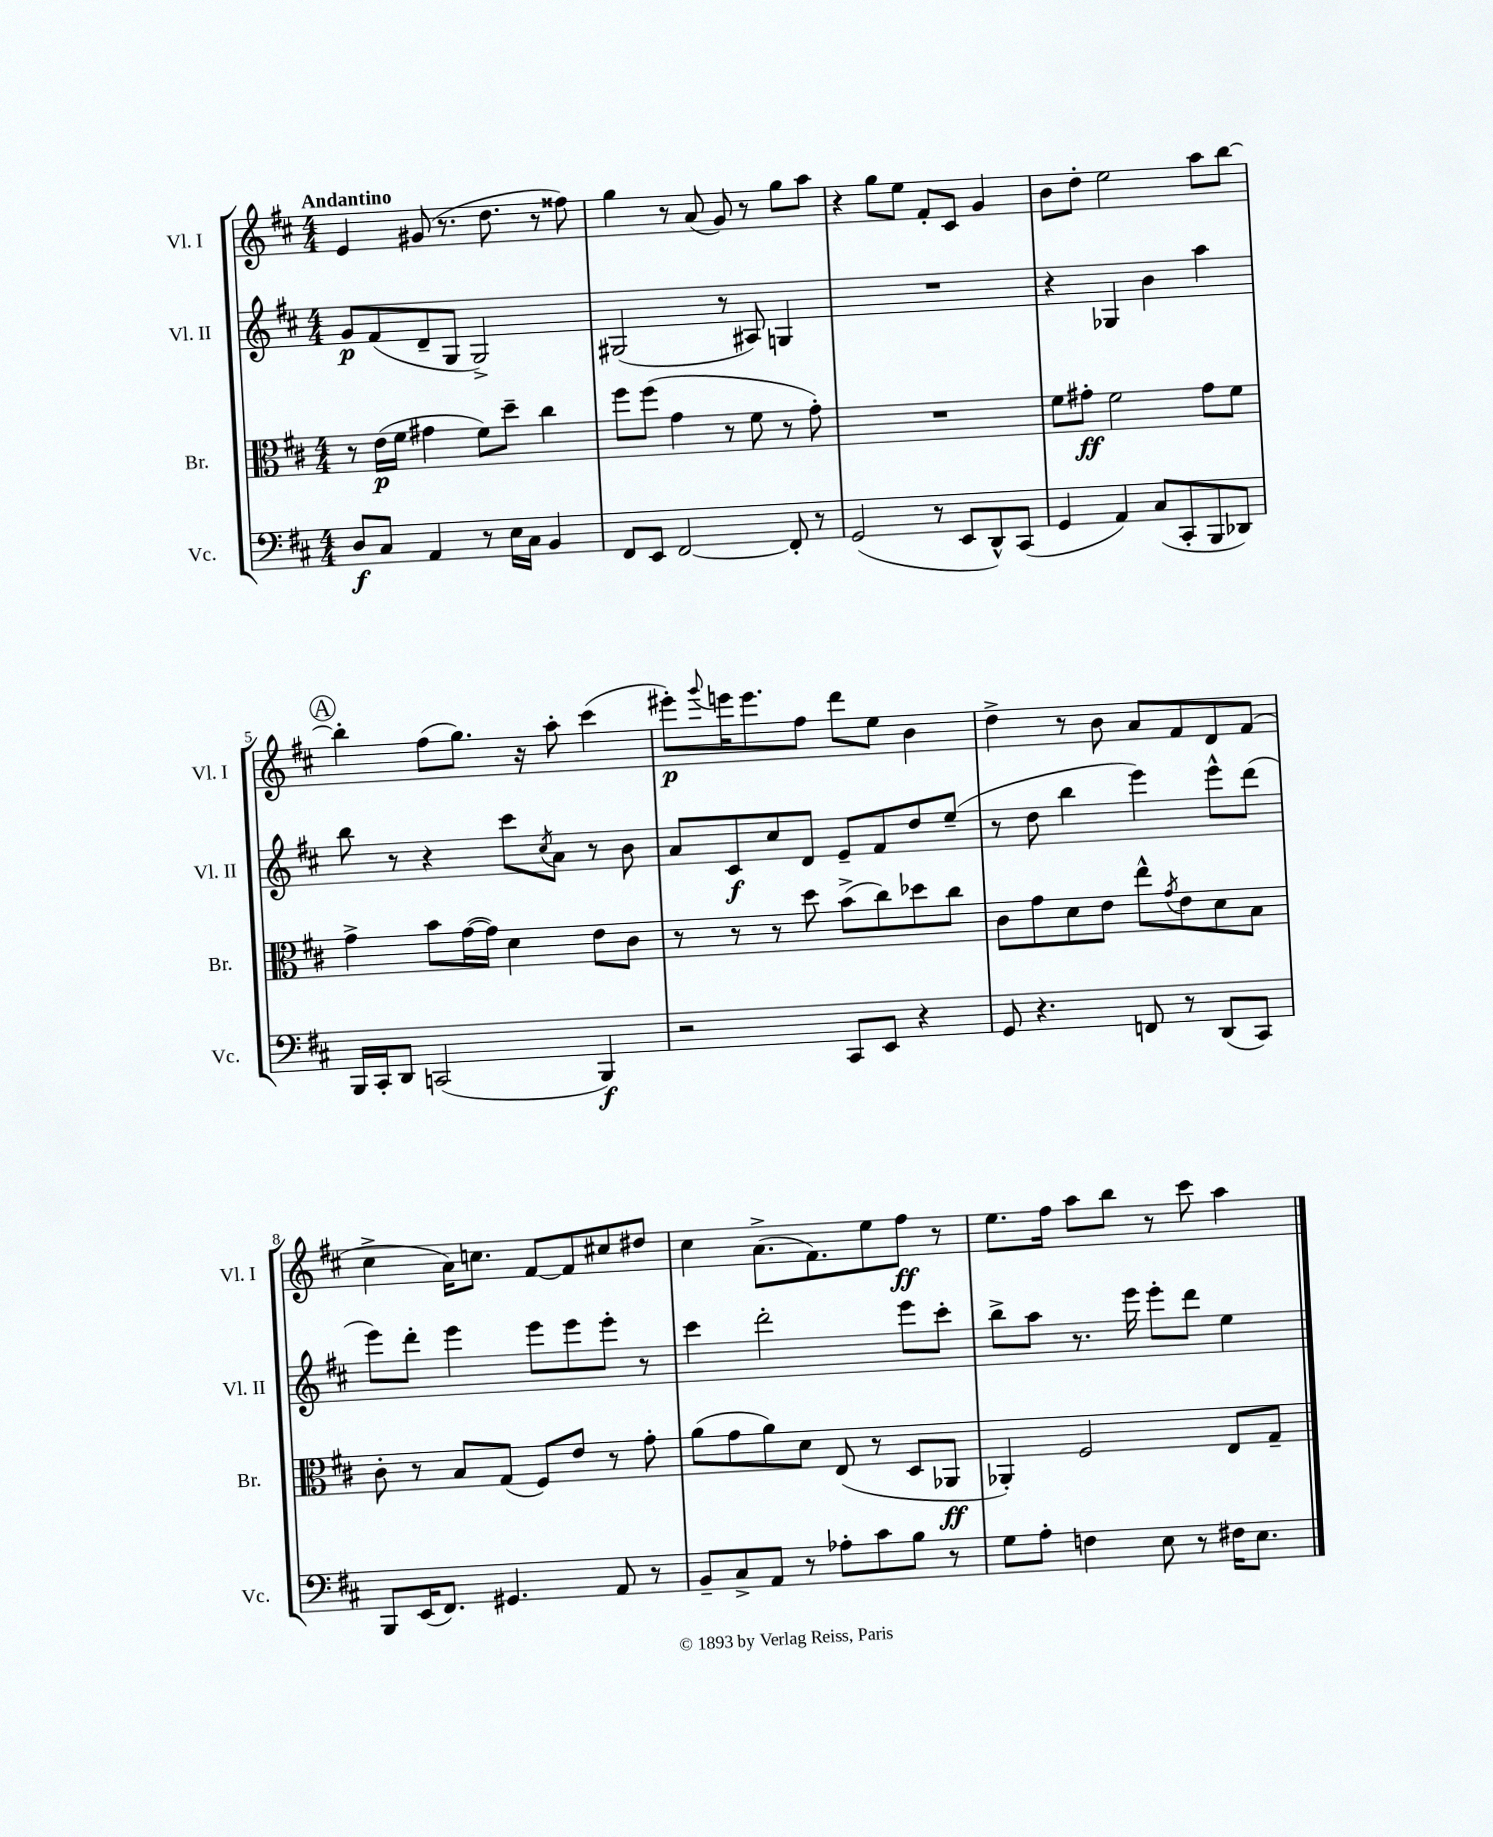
<<
\new StaffGroup <<
\new Staff = "s0" \with { instrumentName = "Vl. I" shortInstrumentName = "Vl. I" } {
    \clef treble \key d \major \numericTimeSignature \time 4/4 \tempo "Andantino"
    e'4 gis'8( r8. d''8. r8 fisis''8) |
    g''4 r8 a'8( g'8) r8 g''8 a''8 |
    r4 g''8 e''8 fis'8-. cis'8 g'4 |
    b'8 d''8-. e''2 a''8 b''8~ |
    \mark \markup { \circle "A" } b''4-. fis''8( g''8.) r16 a''8-. cis'''4( |
    eis'''8-.\p) \appoggiatura { g'''8 } e'''16 e'''8. fis''8 d'''8 e''8 b'4 |
    d''4-> r8 b'8 a'8 fis'8 d'8 fis'8( |
    cis''4-> a'16) c''8. fis'8~ fis'8 cis''8 dis''8 |
    cis''4 a'8.->( fis'8.) e''8 fis''8\ff r8 |
    e''8. fis''16 a''8 b''8 r8 cis'''8 a''4 \bar "|." |
}
\new Staff = "s1" \with { instrumentName = "Vl. II" shortInstrumentName = "Vl. II" } {
    \clef treble \key d \major \numericTimeSignature \time 4/4
    g'8\p fis'8( d'8-- g8 g2->) |
    gis2( r8 ais8) g4 |
    R1 |
    r4 ges4 b'4 a''4 |
    \mark \markup { \circle "A" } b''8 r8 r4 cis'''8 \acciaccatura { cis''8 } a'8 r8 b'8 |
    a'8 cis'8\f cis''8 d'8 e'8-- fis'8 d''8 e''8--( |
    r8 d''8 b''4 e'''4) e'''8-^ d'''8( |
    e'''8) d'''8-. e'''4 e'''8 e'''8 e'''8-. r8 |
    cis'''4 d'''2-. e'''8 cis'''8-. |
    b''8-> a''8 r8. e'''16 e'''8-. d'''8 e''4 \bar "|." |
}
\new Staff = "s2" \with { instrumentName = "Br." shortInstrumentName = "Br." } {
    \clef alto \key d \major \numericTimeSignature \time 4/4
    r8 e'16\p( fis'16 gis'4 fis'8) d''8-- cis''4 |
    fis''8 fis''8( g'4 r8 fis'8 r8 g'8-.) |
    R1 |
    fis'8 gis'8-.\ff fis'2 gis'8 fis'8 |
    \mark \markup { \circle "A" } g'4-> b'8 g'16~( g'16) d'4 e'8 cis'8 |
    r8 r8 r8 d''8 b'8->( cis''8) des''8 cis''8 |
    cis'8 g'8 d'8 e'8 e''8-^ \acciaccatura { g'8 } e'8 d'8 b8 |
    cis'8-. r8 b8 g8( fis8) e'8 r8 g'8-. |
    a'8( g'8 a'8) d'8 e8( r8 d8 aes,8\ff |
    aes,4-.) fis2 e8 g8-- \bar "|." |
}
\new Staff = "s3" \with { instrumentName = "Vc." shortInstrumentName = "Vc." } {
    \clef bass \key d \major \numericTimeSignature \time 4/4
    d8\f cis8 a,4 r8 e16 cis16 b,4 |
    fis,8 e,8 fis,2~ fis,8-. r8 |
    g,2( r8 e,8 d,8-^) cis,8( |
    g,4 a,4) cis8( cis,8-. b,,8 des,8) |
    \mark \markup { \circle "A" } b,,16 cis,16-. d,8 c,2( b,,4\f) |
    r2 cis,8 e,8 r4 |
    g,8 r4. f,8 r8 d,8( cis,8) |
    b,,8 e,16( fis,8.) gis,4. a,8 r8 |
    b,8-- cis8-> a,8 r8 aes8-. cis'8 b8 r8 |
    g8 a8-. f4 e8 r8 fis16 e8. \bar "|." |
}
>>
>>
